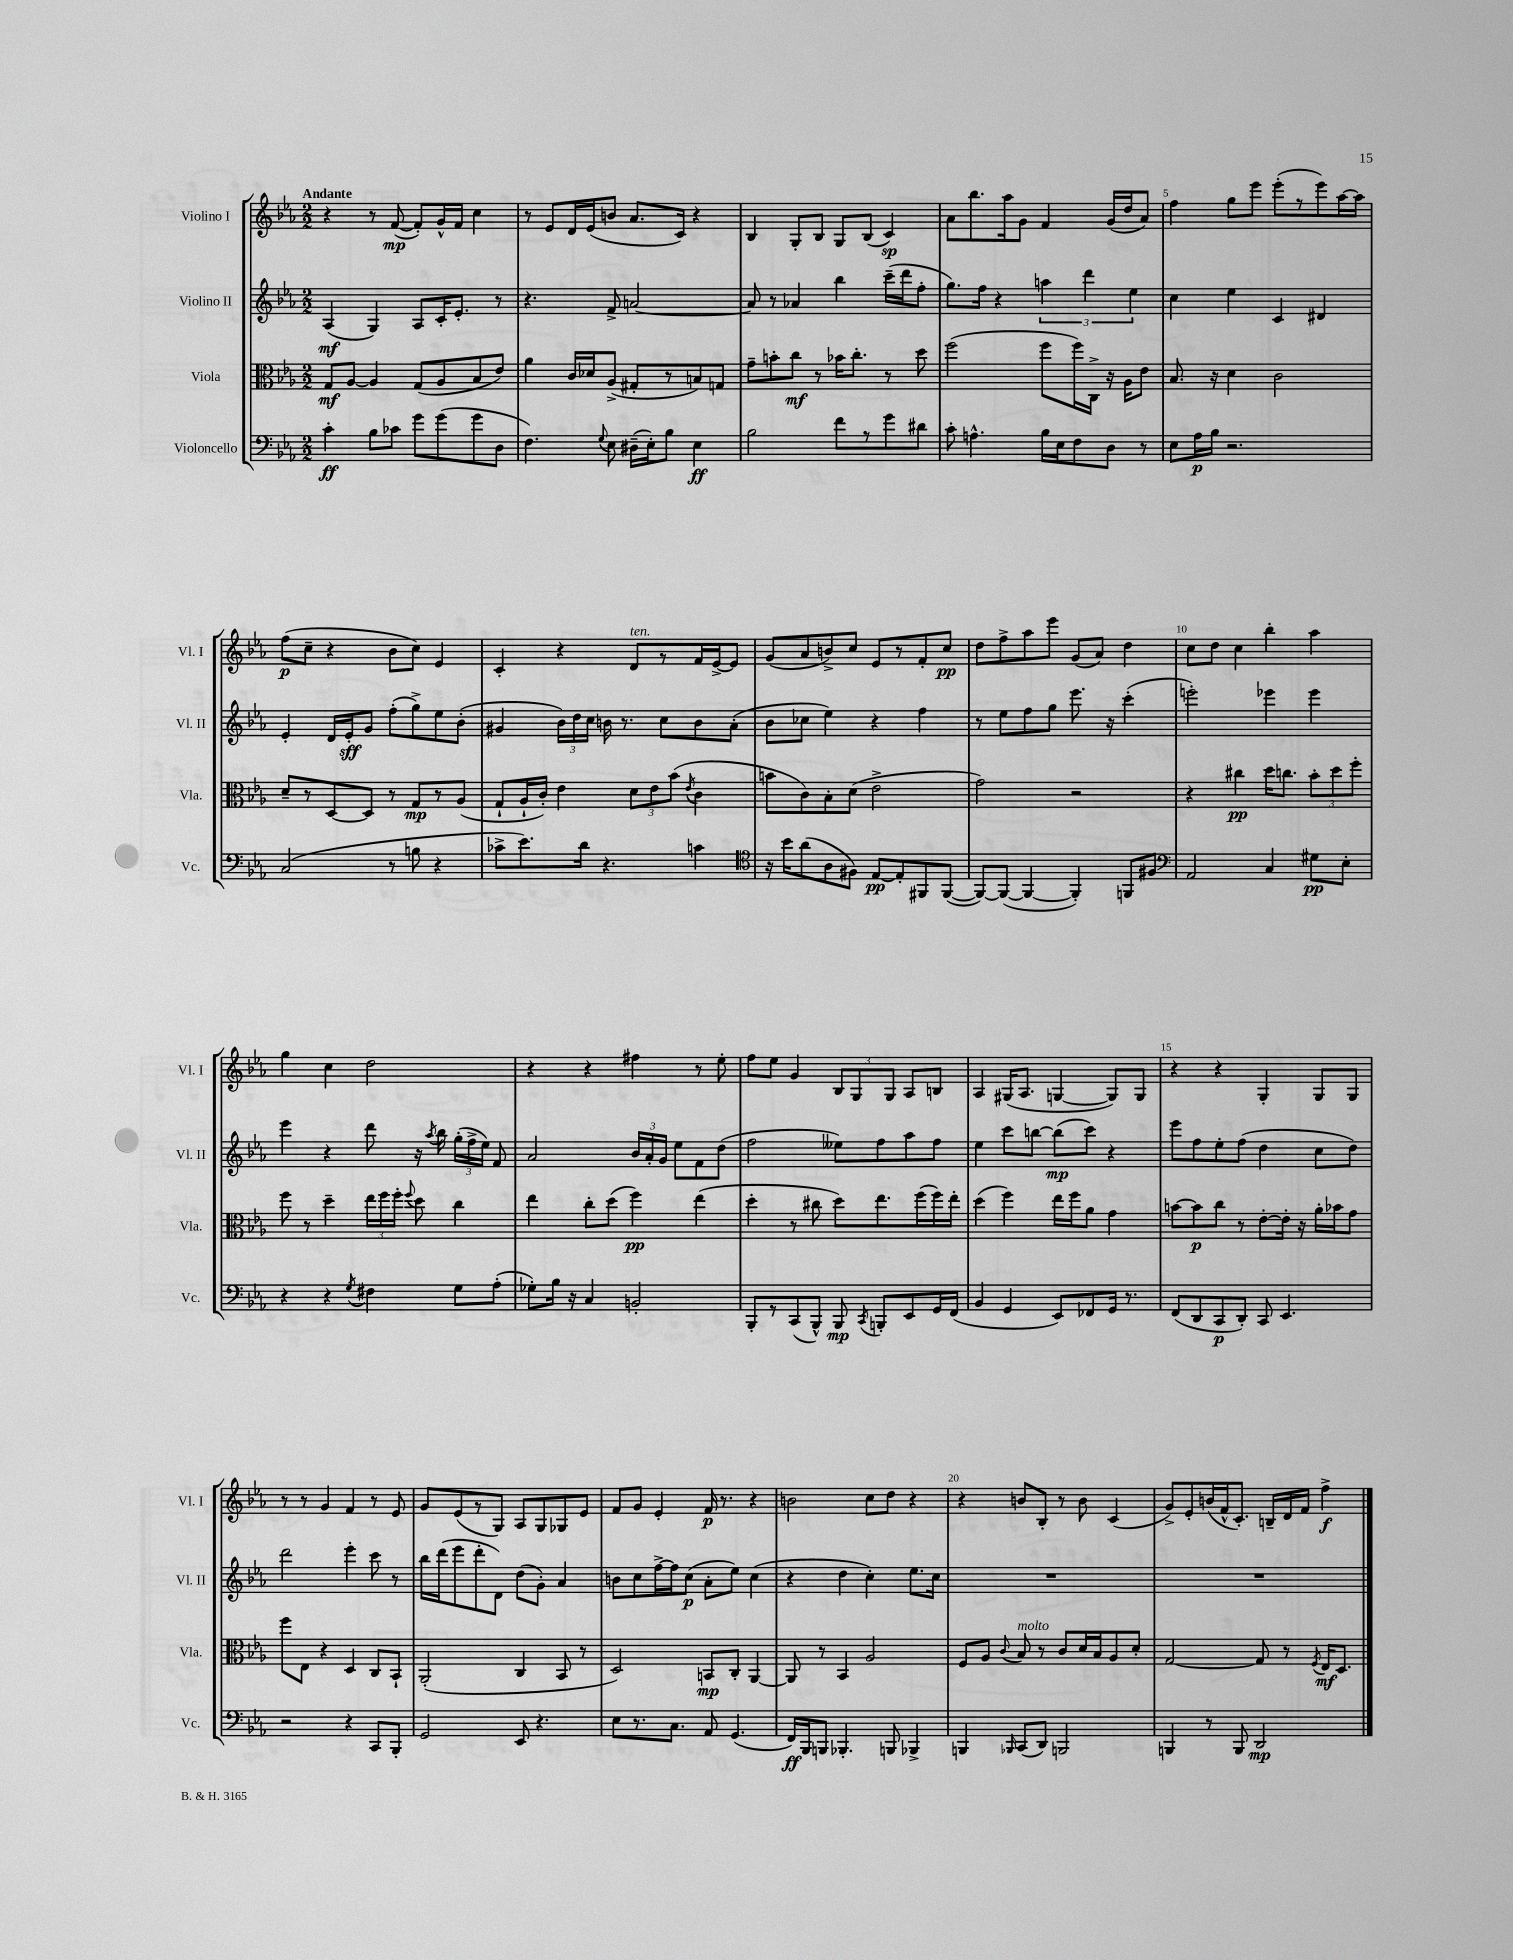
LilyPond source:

<<
\new StaffGroup <<
\new Staff = "s0" \with { instrumentName = "Violino I" shortInstrumentName = "Vl. I" } {
    \clef treble \key ees \major \numericTimeSignature \time 2/2 \tempo "Andante"
    \autoBeamOff r4 r8 f'8~\mp( f'8[-.) g'16-^ f'16] c''4 |
    r8 ees'8[ d'16 ees'16( b'8] aes'8.[ c'16]) r4 |
    bes4 g8[-. bes8] g8[ bes8]( c'4\sp) |
    aes'8[ bes''8. aes''16 g'8] f'4 g'16[( d''16 aes'8]) |
    f''4 g''8[ ees'''8] ees'''8[-.( r8 ees'''8) aes''16~ aes''16] |
    f''8[\p( c''8]-- r4 bes'8[ c''8]) ees'4 |
    c'4-. r4 d'8[^\markup { \italic "ten." } r8 f'16 ees'16~-> ees'8] |
    g'8[( aes'8 b'8->) c''8] ees'8[ r8 f'8-. c''8]\pp |
    d''8[ f''8-> aes''8 ees'''8] g'8[( aes'8]) d''4 |
    c''8[ d''8] c''4 bes''4-. aes''4 |
    g''4 c''4 d''2 |
    r4 r4 fis''4 r8 ees''8-. |
    f''8[ ees''8] g'4 \tuplet 3/2 { bes8[ g8 g8] } aes8[ b8] |
    aes4 gis16[( aes8.] g4~ g8[) g8] |
    r4 r4 g4-. g8[ g8] |
    r8 r8 g'4 f'4 r8 ees'8 |
    g'8[ ees'8( r8 g8]) aes8[ g8 ges8 ees'8] |
    f'8[ g'8] ees'4-. f'16\p r8. r4 |
    b'2 c''8[ d''8] r4 |
    r4 b'8[ bes8]-. r8 b'8 c'4( |
    g'8[->) ees'8-. b'16( f'16-^ c'8.]-.) b16[-- d'16 f'16] f''4->\f \bar "|." |
}
\new Staff = "s1" \with { instrumentName = "Violino II" shortInstrumentName = "Vl. II" } {
    \clef treble \key ees \major \numericTimeSignature \time 2/2
    \autoBeamOff aes4\mf( g4) aes8[ c'16-. ees'8.]-. r8 |
    r4. f'8-> a'2~ |
    a'8 r8 aes'4 bes''4 c'''16[--( d'''16 f''8]-. |
    g''8.[) f''16] r4 \tuplet 3/2 { a''4 d'''4 ees''4 } |
    c''4 ees''4 c'4 dis'4 |
    ees'4-. d'16[ ees'16-.\sff g'8] f''8[-.( g''8->) ees''8 bes'8]-.( |
    gis'4 \tuplet 3/2 { bes'16[) d''16 c''16] } b'16 r8. c''8[ b'8 aes'8]-.( |
    bes'8[ ces''8] ees''4) r4 f''4 |
    r8 ees''8[ f''8 g''8] ees'''8. r16 c'''4-.( |
    e'''2-.) ees'''4 ees'''4 |
    ees'''4 r4 d'''8 r16 \acciaccatura { aes''8 } bes''16 \tuplet 3/2 { g''16[-.( f''16-> ees''16]) } f'8 |
    aes'2 \tuplet 3/2 { bes'16[ aes'16-. g'16] } ees''8[ f'8 d''8]( |
    f''2 eeses''8[) f''8 aes''8 f''8] |
    ees''4 c'''8[ b''8]~ b''8[\mp( c'''8]) r4 |
    ees'''8[ f''8 ees''8-. f''8]( d''4 c''8[ d''8]) |
    d'''2 ees'''4-. c'''8 r8 |
    bes''16[ d'''16( ees'''8 d'''8-. d'8]) d''8[( g'8]-.) aes'4 |
    b'8[ c''8 f''16~-> f''16 c''8]\p( aes'8[-. ees''8]) c''4( |
    r4 d''4 c''4-.) ees''8.[ c''16] |
    R1 |
    R1 \bar "|." |
}
\new Staff = "s2" \with { instrumentName = "Viola" shortInstrumentName = "Vla." } {
    \clef alto \key ees \major \numericTimeSignature \time 2/2
    \autoBeamOff g8[\mf aes8]~ aes4 g8[( aes8 bes8 ees'8]) |
    aes'4 c'16[ des'16 aes8]->( gis8[-. r8 b8) g8] |
    g'8[-- b'8-. c''8]\mf r8 bes'16[ c''8.]-. r8 d''8 |
    f''2( f''8[ f''16) c16]-> r16 aes16[ ees'8] |
    bes8. r16 d'4 c'2 |
    d'8[-- r8 d8~ d8] r8 g8[\mp r8 aes8]( |
    g8[-! aes16-! c'16]-.) ees'4 \tuplet 3/2 { d'8[ ees'8 bes'8]( } \acciaccatura { ees'8 } c'4 |
    b'8[ c'8) bes8-. d'8]( ees'2-> |
    g'2) r2 |
    r4 cis''4\pp d''16[ c''8.] \tuplet 3/2 { bes'8[-. d''8 f''8]-. } |
    f''8 r8 d''4-- \tuplet 3/2 { ees''16[ f''16 f''16]-. } \appoggiatura { f''8 } d''8 c''4 |
    ees''4 c''8[-. d''8]( f''4\pp) ees''4( |
    d''4-. r8 cis''8 d''8[) ees''8. f''16( f''16) ees''16]-. |
    d''4( f''4) ees''16[ f''16 aes'8] g'4 |
    b'8[~ b'8\p c''8] r8 ees'8[~-. ees'16]-. r16 aes'16[-. bes'16 g'8] |
    f''8[ ees8] r4 d4 c8[ bes,8]-! |
    aes,2-.( c4 bes,8 r8 |
    d2) b,8[\mp c8]-. aes,4~ |
    aes,8 r8 bes,4 aes2 |
    f8[ aes8] \appoggiatura { c'8 } bes8^\markup { \italic "molto" } r8 c'8[ d'16 bes16 aes8 d'8]-. |
    g2~ g8 r8 \acciaccatura { f8 } ees16[\mf d8.] \bar "|." |
}
\new Staff = "s3" \with { instrumentName = "Violoncello" shortInstrumentName = "Vc." } {
    \clef bass \key ees \major \numericTimeSignature \time 2/2
    \autoBeamOff c'4-.\ff bes8[ ces'8] g'8[ g'8( g'8 d8] |
    f4.) \appoggiatura { g8 } ees8 dis16[--( ees16-.) bes8] ees4\ff |
    bes2 f'8[ r8 g'8 dis'8] |
    c'8-. a4.-^ bes16[ ees16 f8 d8] r8 |
    ees8[ aes16\p bes16] r2. |
    c2( r8 b8 r4 |
    ces'8[-> ees'8.) d'16] r4. c'4 |
    \clef tenor r16 bes'16[ aes'8( aes8 fis8]) ees8[~\pp ees8-. fis,8 fis,8]~( |
    fis,8[~) fis,8]~( fis,4~ fis,4-.) f,8[ fis8] |
    \clef bass aes,2 c4 gis8[\pp ees8]-. |
    r4 r4 \acciaccatura { g8 } fis4 g8[ aes8]-.( |
    ges8[-.) bes16] r16 c4 b,2-. |
    bes,,8[-. r8 c,8( bes,,8]-^) bes,,8\mp \acciaccatura { c,8 } b,,8[-. ees,8 g,16 f,16]( |
    bes,4 g,4 ees,8[) fes,8 g,16] r8. |
    f,8[( d,8 c,8\p d,8]-.) c,8 ees,4. |
    r2 r4 c,8[ bes,,8]-. |
    g,2 ees,8 r4. |
    ees8[ r8. c8.] aes,8 g,4.( |
    f,16[\ff) bes,,16 b,,8] bes,,4.-. b,,8 bes,,4-> |
    b,,4 \grace { bes,,16 } c,8[( d,8]) b,,2 |
    b,,4 r8 b,,8 d,2\mp \bar "|." |
}
>>
>>
\layout { \context { \Score \override BarNumber.break-visibility = ##(#f #t #t) barNumberVisibility = #(every-nth-bar-number-visible 5) } }
